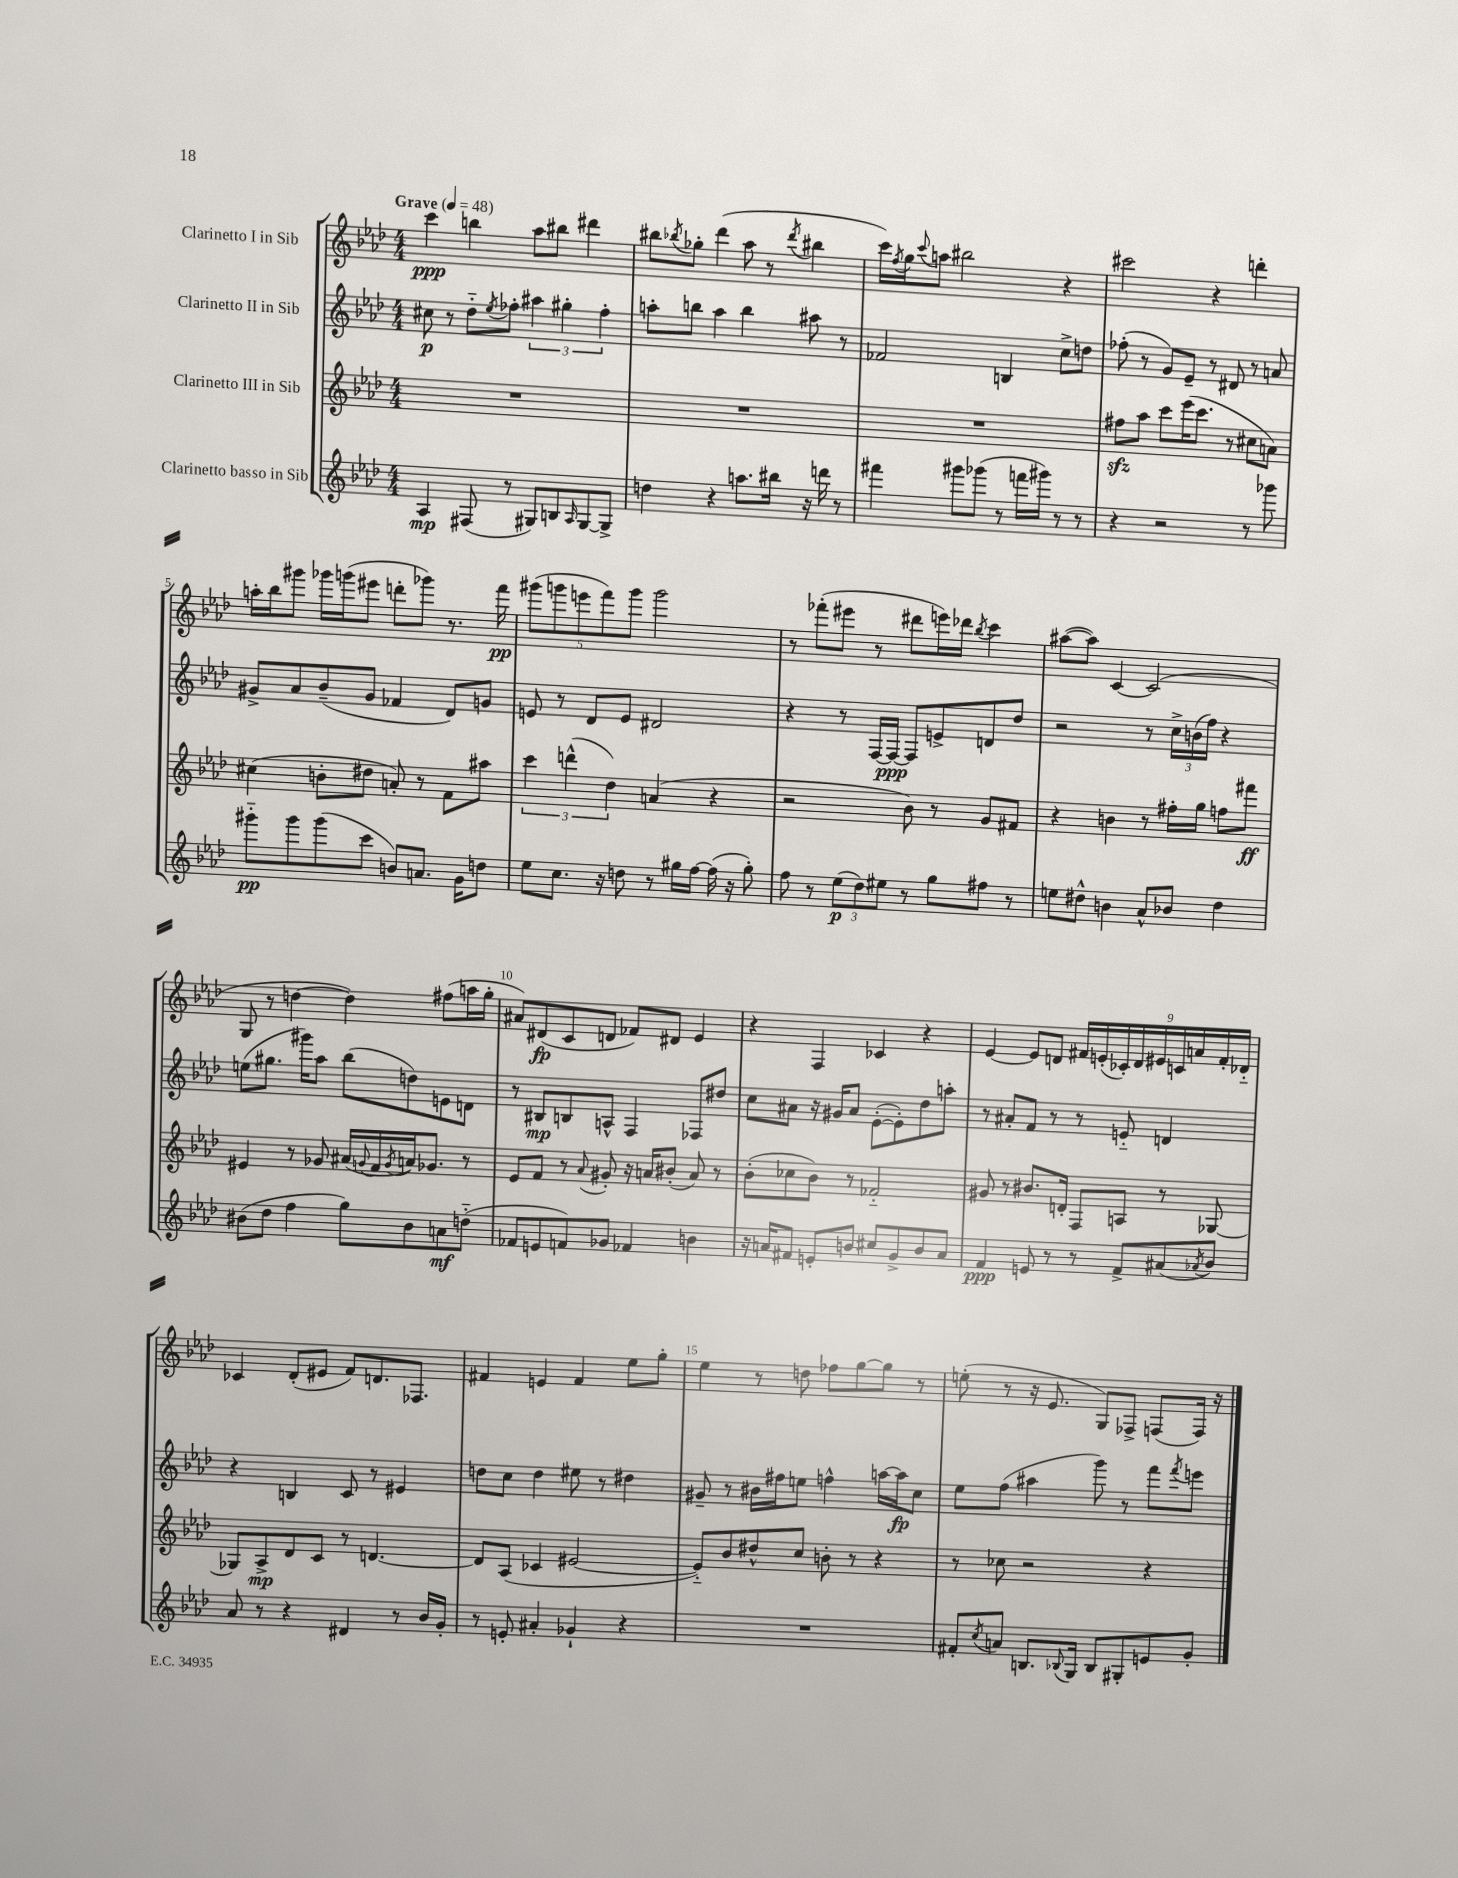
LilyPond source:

<<
\new StaffGroup <<
\new Staff = "s0" \with { instrumentName = "Clarinetto I in Sib" } {
    \clef treble \key aes \major \numericTimeSignature \time 4/4 \tempo "Grave" 4 = 48
    c'''4\ppp b''4 aes''8 bis''8 dis'''4 |
    bis''8 \acciaccatura { bes''8 } ges''8-. des'''4( aes''8 r8 \acciaccatura { des'''8 } bis''4 |
    c'''16) \acciaccatura { f''8 } g''16 \appoggiatura { c'''8 } a''8 bis''2 r4 |
    cis'''2 r4 d'''4-. |
    a''16-. bes''16 gis'''8 ges'''16 g'''16( eis'''8 d'''8-. ges'''8) r8. f'''16\pp |
    \tuplet 5/4 { gis'''8( g'''8 e'''8 f'''8) g'''8 } g'''2 |
    r8 fes'''8-.( eis'''8 r8 dis'''8 e'''16) des'''16 \acciaccatura { bes''8 } c'''4 |
    ais''8~( ais''8) c'4~ c'2( |
    g8 r8 d''4~ d''4) fis''8( a''16 g''16-. |
    ais'8) dis'8\fp( c'8 d'8 fes'8) dis'8 ees'4 |
    r4 f4 ces'4 r4 |
    ees'4~ ees'8 d'8 \tuplet 9/8 { fis'16 e'16-.( ces'16-.) d'16 eis'16 c'16 a'16 fis'16-. des'16-_ } |
    ces'4 des'8-.( eis'8 f'8) d'8. fes8. |
    fis'4 e'4 fis'4 ees''8 g''8-. |
    ees''4 r8 d''8 fes''8 g''8~ g''8 r8 |
    e''8-.( r8 r16 ees'8. g8) fes8-> f8( f16) r16 \bar "|." |
}
\new Staff = "s1" \with { instrumentName = "Clarinetto II in Sib" } {
    \clef treble \key aes \major \numericTimeSignature \time 4/4
    cis''8\p r8 des''8-_ \acciaccatura { ees''8 } fes''8-. \tuplet 3/2 { ais''4 gis''4-. fes''4-. } |
    a''8-. b''8 a''4 b''4 ais''8 r8 |
    fes'2 b4 c''8-> d''8 |
    fes''8-.( r8 g'8) ees'8-- r8 dis'8 r8 a'8 |
    gis'8-> aes'8 bes'8--( gis'8 fes'4 des'8) g'8 |
    e'8 r8 des'8 e'8 dis'2 |
    r4 r8 f16~ f16~\ppp f8 e'8-> d'8 des''8 |
    r2 r8 \tuplet 3/2 { c''16-> b'16( f''16) } r4 |
    e''8( gis''8. gis'''16) aes''8 bes''8( d''8) e'8 d'8 |
    r8 bis8\mp b8 a8-^ f4 fes8 dis''8 |
    c''8 ais'8 r16 gis'16 ais'8 ees'8~-.( ees'8-.) des''8 a''8-. |
    r8 ais'8-. f'8 r8 r8 e'8-_ d'4 |
    r4 b4 c'8 r8 eis'4 |
    d''8 c''8 d''4 eis''8 r8 dis''4 |
    gis'8-- r8 bis'16 fis''16 e''8 f''4-^ a''16~ a''16\fp c''8 |
    ees''8 f''8( ais''4 g'''8) r8 f'''8 \acciaccatura { f'''8 } e'''8 \bar "|." |
}
\new Staff = "s2" \with { instrumentName = "Clarinetto III in Sib" } {
    \clef treble \key aes \major \numericTimeSignature \time 4/4
    R1 |
    R1 |
    R1 |
    fis''8\sfz aes''8 c'''8 ees'''16( c'''8. r8 cis''8 a'8) |
    cis''4( b'8-. dis''8 a'8-.) r8 f'8 ais''8 |
    \tuplet 3/2 { c'''4 d'''4-^( des''4) } a'4( r4 |
    r2 bes'8) r8 g'8 fis'8 |
    r4 b'4 r8 fis''16-. g''16 f''8 fis'''8\ff |
    eis'4 r8 ges'8 ais'16( \appoggiatura { g'8 } f'16 \acciaccatura { g'8 } a'16) ges'8. r8 |
    ees'8 f'8 r8 \appoggiatura { aes'8 } gis'8-. r16 a'16 bis'8-.( a'8) r8 |
    bes'8-.( ces''8 bes'8) r8 fes'2-_ |
    gis'8 r8 bis'8. d'16-. f8 a8 r8 ges8~ |
    ges8 aes8->\mp des'8 c'8 r8 d'4.~ |
    d'8 aes8( ces'4 eis'2~ |
    eis'8-_) bes'8 dis''8-^ c''8 b'8-. r8 r4 |
    r8 ces''8 r2 r4 \bar "|." |
}
\new Staff = "s3" \with { instrumentName = "Clarinetto basso in Sib" } {
    \clef treble \key aes \major \numericTimeSignature \time 4/4
    aes4\mp fis8( r8 gis8) b8 \grace { aes16 } gis8~ gis8-> |
    d''4 r4 a''8. bis''16 r16 d'''16 r8 |
    fis'''4 gis'''8 ges'''8( r8 f'''16 gis'''16) r8 r8 |
    r4 r2 r8 ges'''8 |
    gis'''8-_\pp gis'''8 gis'''8( c'''8 b'8) a'8. g'16 d''8 |
    ees''8 c''8. r16 d''8 r8 gis''16 f''16~ f''16( r16 gis''8-.) |
    f''8 r8 \tuplet 3/2 { ees''8\p( des''8) eis''8 } r8 g''8 fis''8 r8 |
    e''8 dis''8-^ b'4 aes'8-^ bes'8 dis''4 |
    bis'8( des''8 f''4 g''8) bis'8 a'8\mf d''8-_( |
    fes'8 e'8 f'8) ges'8 fes'4 b'4 |
    r16 a'16 fis'8 e'8-. b'8 cis''8 g'8-> b'8 a'8 |
    f'4\ppp e'8 r8 r8 f'8-> ais'8( \acciaccatura { aes'8 } bes'8) |
    aes'8 r8 r4 dis'4 r8 bes'16 g'16-. |
    r8 e'8-. ais'4-. ges'4-! r4 |
    R1 |
    fis'8-. \acciaccatura { c''8 } a'8 b8. \appoggiatura { bes8 } g16 bes8 gis8-. e'8 g'8-. \bar "|." |
}
>>
>>
\layout { \context { \Score \override BarNumber.break-visibility = ##(#f #t #t) barNumberVisibility = #(every-nth-bar-number-visible 5) } }
